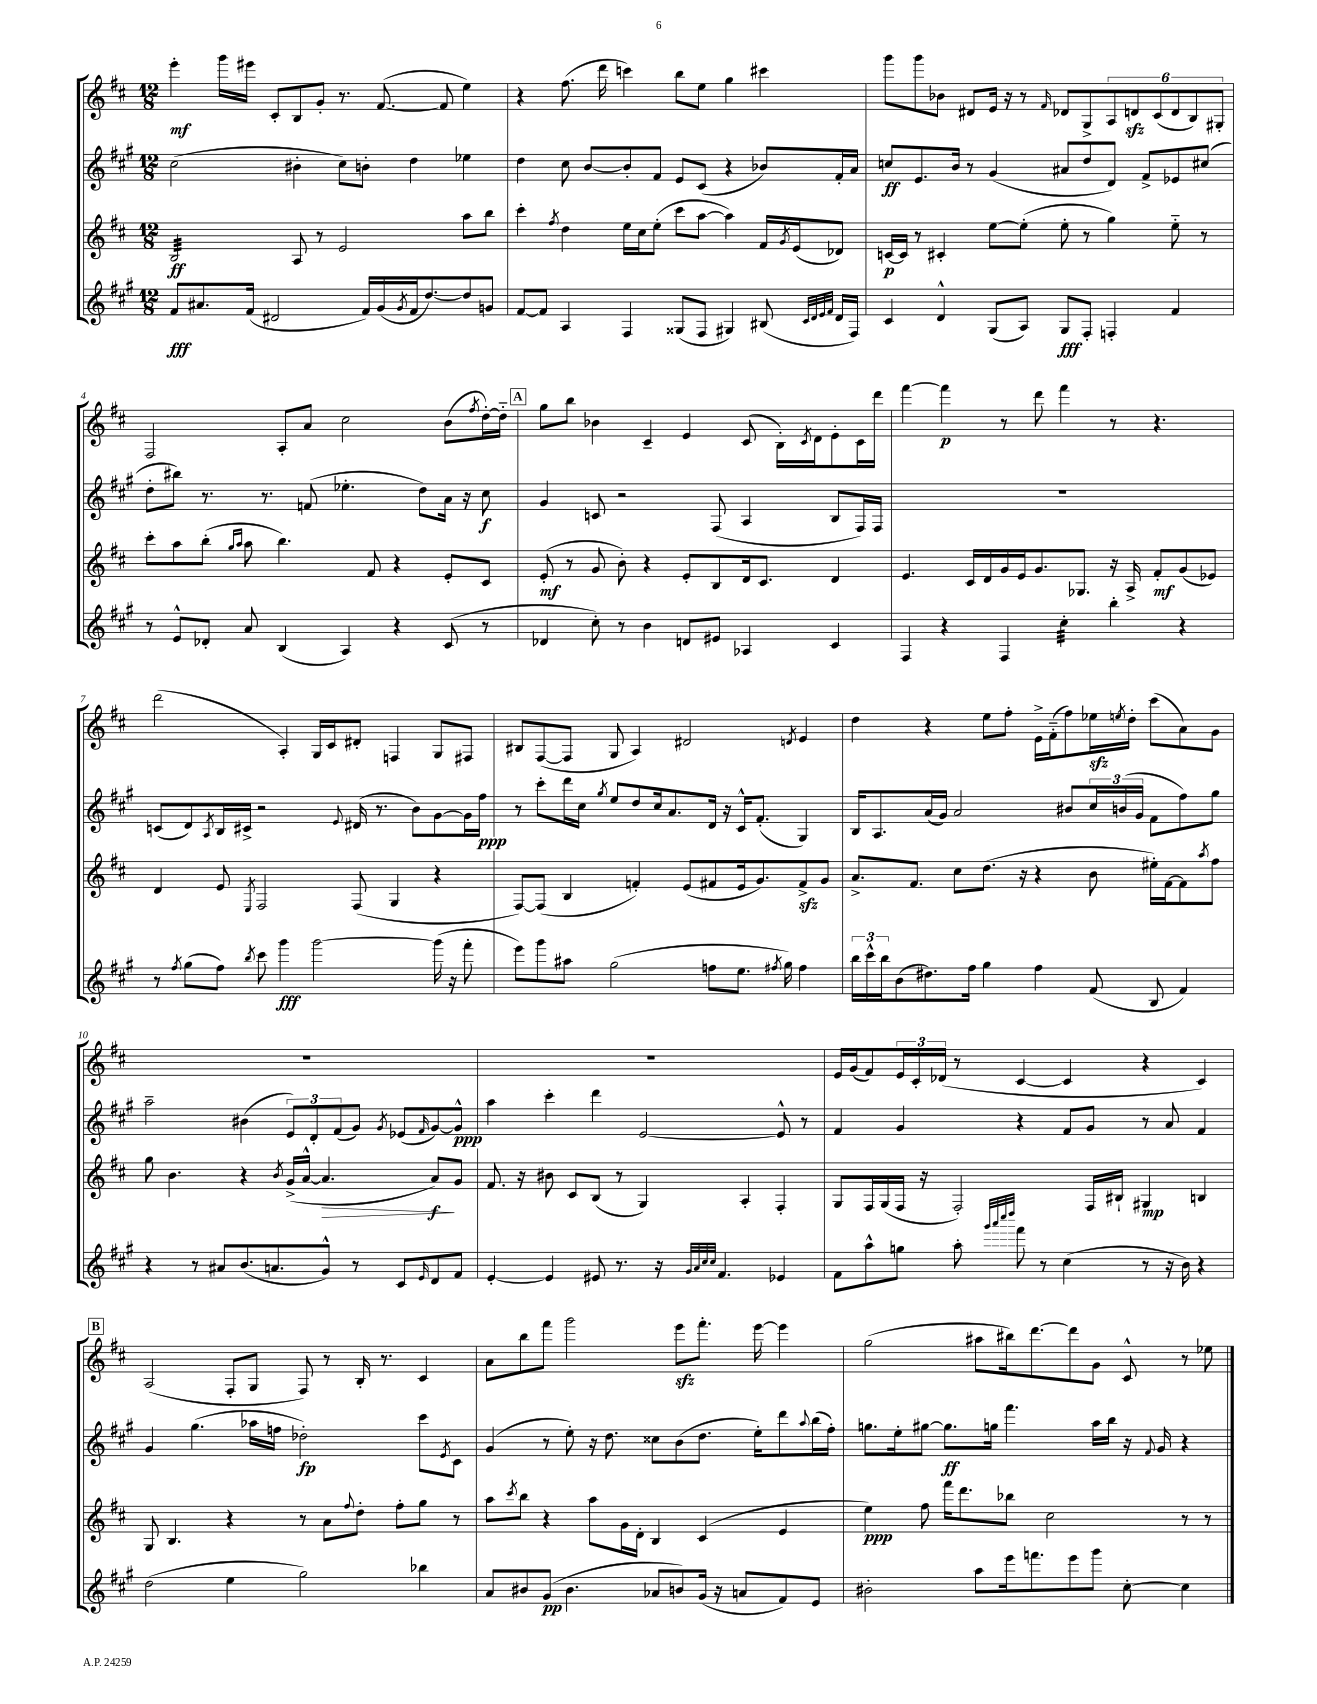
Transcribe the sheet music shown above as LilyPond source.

<<
\new StaffGroup <<
\new Staff = "s0" {
    \clef treble \key d \major \numericTimeSignature \time 12/8
    e'''4-.\mf g'''16 eis'''16 cis'8-. b8 g'8-. r8. fis'8.~( fis'8 e''4) |
    r4 fis''8.( d'''16 c'''4) b''8 e''8 g''4 cis'''4 |
    g'''8 g'''8 bes'8 dis'8 e'16 r16 r8 \grace { fis'16 } des'8 g8-> \tuplet 6/4 { a8 d'8\sfz cis'8( d'8 b8) gis8-. } |
    fis2 a8-. a'8 cis''2 b'8( \acciaccatura { fis''8 } d''16~-.) d''16-_ |
    \mark \markup { \box "A" } g''8 b''8 bes'4 cis'4-- e'4 cis'8( b16-.) \acciaccatura { cis'8 } d'16 e'8-. cis'16 d'''16 |
    fis'''4~ fis'''4\p r8 d'''8 fis'''4 r8 r4. |
    d'''2( a4-.) g16 cis'16 dis'8-. f4 g8 fis8 |
    bis8 fis8~( fis8 g8 a4) dis'2 \acciaccatura { d'8 } e'4 |
    d''4 r4 e''8 fis''8-. e'16-> fis'16-_( fis''8) ees''16\sfz \acciaccatura { e''8 } d''16-. cis'''8( a'8) g'8 |
    R1. |
    R1. |
    e'16 g'16( fis'8) \tuplet 3/2 { e'16 cis'16-. des'16( } r8 cis'4~ cis'4 r4 cis'4) |
    \mark \markup { \box "B" } a2( fis8-. g8 fis8) r8 b16-. r8. cis'4 |
    a'8 b''8 fis'''8 g'''2 e'''8\sfz fis'''8.-. e'''16~ e'''4 |
    g''2( ais''8 bis''16) d'''8.~ d'''8 g'8 cis'8-^ r8 ees''8 \bar "|." |
}
\new Staff = "s1" {
    \clef treble \key a \major \numericTimeSignature \time 12/8
    cis''2( bis'4-. cis''8) b'8-. d''4 ees''4 |
    d''4 cis''8 b'8~ b'8-. fis'8 e'8 cis'8( r4 bes'8) fis'16-. a'16 |
    c''8\ff e'8. b'16 r8 gis'4( ais'8 d''8 d'8) fis'8-> ees'8 cis''8( |
    d''8-. bis''8) r8. r8. f'8( ees''4.-. d''8) a'16 r16 cis''8\f |
    \mark \markup { \box "A" } gis'4 c'8 r2 fis8( a4 b8 fis16) fis16 |
    R1. |
    c'8( d'8) \acciaccatura { a8 } b16 cis'16-> r2 \appoggiatura { e'8 } dis'16( r8. b'8) gis'8~ gis'16 fis''16\ppp |
    r8 cis'''8-. d'''16 cis''16 \acciaccatura { gis''8 } e''8 d''8 cis''16 a'8. d'16 r16 cis'16-^ fis'8.-.( gis4) |
    b16 a8. a'16( gis'16) a'2 bis'8 \tuplet 3/2 { cis''16 b'16( gis'16 } fis'8 fis''8) gis''8 |
    a''2-- bis'4( \tuplet 3/2 { e'8) d'8-. fis'8( } gis'8) \acciaccatura { gis'8 } ees'8( \grace { fis'16 } gis'8~) gis'8-^\ppp |
    a''4 cis'''4-. d'''4 e'2~ e'8-^ r8 |
    fis'4 gis'4 r4 fis'8 gis'8 r8 a'8 fis'4 |
    \mark \markup { \box "B" } gis'4 gis''4.( aes''16 f''16 des''2-.\fp) cis'''8 \acciaccatura { e'8 } cis'8 |
    gis'4( r8 e''8-.) r16 d''8. cisis''8 b'8( d''8. e''16-.) d'''8 \appoggiatura { a''8 } b''16( fis''16-.) |
    g''8. e''16-. gis''8~ gis''8.\ff g''16 fis'''4. a''16 b''16 r16 \appoggiatura { fis'8 } gis'16 r4 \bar "|." |
}
\new Staff = "s2" {
    \clef treble \key d \major \numericTimeSignature \time 12/8
    b2:32\ff a8 r8 e'2 a''8 b''8 |
    cis'''4-. \acciaccatura { fis''8 } d''4 e''16 cis''16 e''8-.( cis'''8 a''8~ a''4) fis'16 \acciaccatura { g'8 } e'16( des'8) |
    c'16~\p c'16 r8 cis'4-. e''8~ e''8-.( e''8-. r8 g''4) e''8-_ r8 |
    cis'''8-. a''8 b''8-.( \grace { g''16 a''16 } a''8 b''4.) fis'8 r4 e'8-. cis'8 |
    \mark \markup { \box "A" } e'8-.\mf( r8 g'8 b'8-.) r4 e'8-. b8 d'16 cis'8. d'4 |
    e'4. cis'16 d'16 g'16 e'16 g'8. ges8. r16 a16-> fis'8-.\mf g'8( ees'8) |
    d'4 e'8 \acciaccatura { e8 } fis2 fis8( g4 r4 |
    fis8~) fis8( b4 f'4-.) e'8( fis'8 e'16 g'8.) fis'8->\sfz g'8 |
    a'8.-> fis'8. cis''8 d''8.( r16 r4 b'8 eis''16-.) fis'16~ fis'8 \acciaccatura { a''8 } fis''8 |
    g''8 b'4. r4 \acciaccatura { b'8 } g'16->( a'16~-^ a'4.\> a'8\f\!) g'8 |
    fis'8. r16 bis'8 cis'8 b8( r8 g4) a4-. fis4-. |
    g8 fis16 g16( fis16 r16 fis2-.) fis16 bis16-! gis4\mp b4 |
    \mark \markup { \box "B" } g8 b4. r4 r8 a'8 \appoggiatura { fis''8 } d''8-. fis''8-. g''8 r8 |
    a''8 \acciaccatura { cis'''8 } b''8 r4 a''8 g'16 d'16-. b4 cis'4( e'4 |
    e''4\ppp) fis''8 fis'''16 d'''8. bes''8 cis''2 r8 r8 \bar "|." |
}
\new Staff = "s3" {
    \clef treble \key a \major \numericTimeSignature \time 12/8
    fis'8\fff ais'8. fis'16( dis'2 fis'16) gis'16( \acciaccatura { gis'8 } fis'16 d''8.~) d''8 g'8 |
    fis'8~ fis'8 a4 fis4 gisis8( fis8 gis4) bis8( \grace { cis'32 d'32 e'32 fis'32 } d'16 fis16) |
    cis'4 d'4-^ gis8( a8) gis8\fff fis8-. f4-. fis'4 |
    r8 e'8-^ des'8-. a'8 b4( a4) r4 cis'8( r8 |
    \mark \markup { \box "A" } des'4 cis''8-.) r8 b'4 d'8 eis'8 aes4 cis'4 |
    fis4 r4 fis4 cis''4:32-. b''4-. r4 |
    r8 \acciaccatura { fis''8 } gis''8( fis''8) \acciaccatura { b''8 } cis'''8 gis'''4\fff gis'''2~ gis'''16( r16 fis'''8-. |
    e'''8) gis'''8 ais''8 gis''2( f''8 e''8. \acciaccatura { fis''8 } gis''16) fis''4 |
    \tuplet 3/2 { b''16 cis'''16-^ b''16 } b'8( dis''8.) fis''16 gis''4 fis''4 fis'8( b8 fis'4) |
    r4 r8 ais'8 b'8.( a'8. gis'8-^) r8 cis'8 \grace { e'16 } d'8 fis'8 |
    e'4~-. e'4 eis'8 r8. r16 \grace { gis'32 a'32 cis''32 cis''32 } fis'4. ees'4 |
    fis'8 a''8-^ g''8 a''8-. \grace { gis'''32 a'''32 cis''''32 d''''32 } fis'''8 r8 cis''4( r8 r16 b'16) r4 |
    \mark \markup { \box "B" } d''2( e''4 gis''2) bes''4 |
    a'8 bis'8 gis'8\pp( bis'4. aes'8 b'8) gis'16( r16 a'8 fis'8) e'8 |
    bis'2-. a''8 e'''16 f'''8. e'''8 gis'''8 cis''8~-. cis''4 \bar "|." |
}
>>
>>
